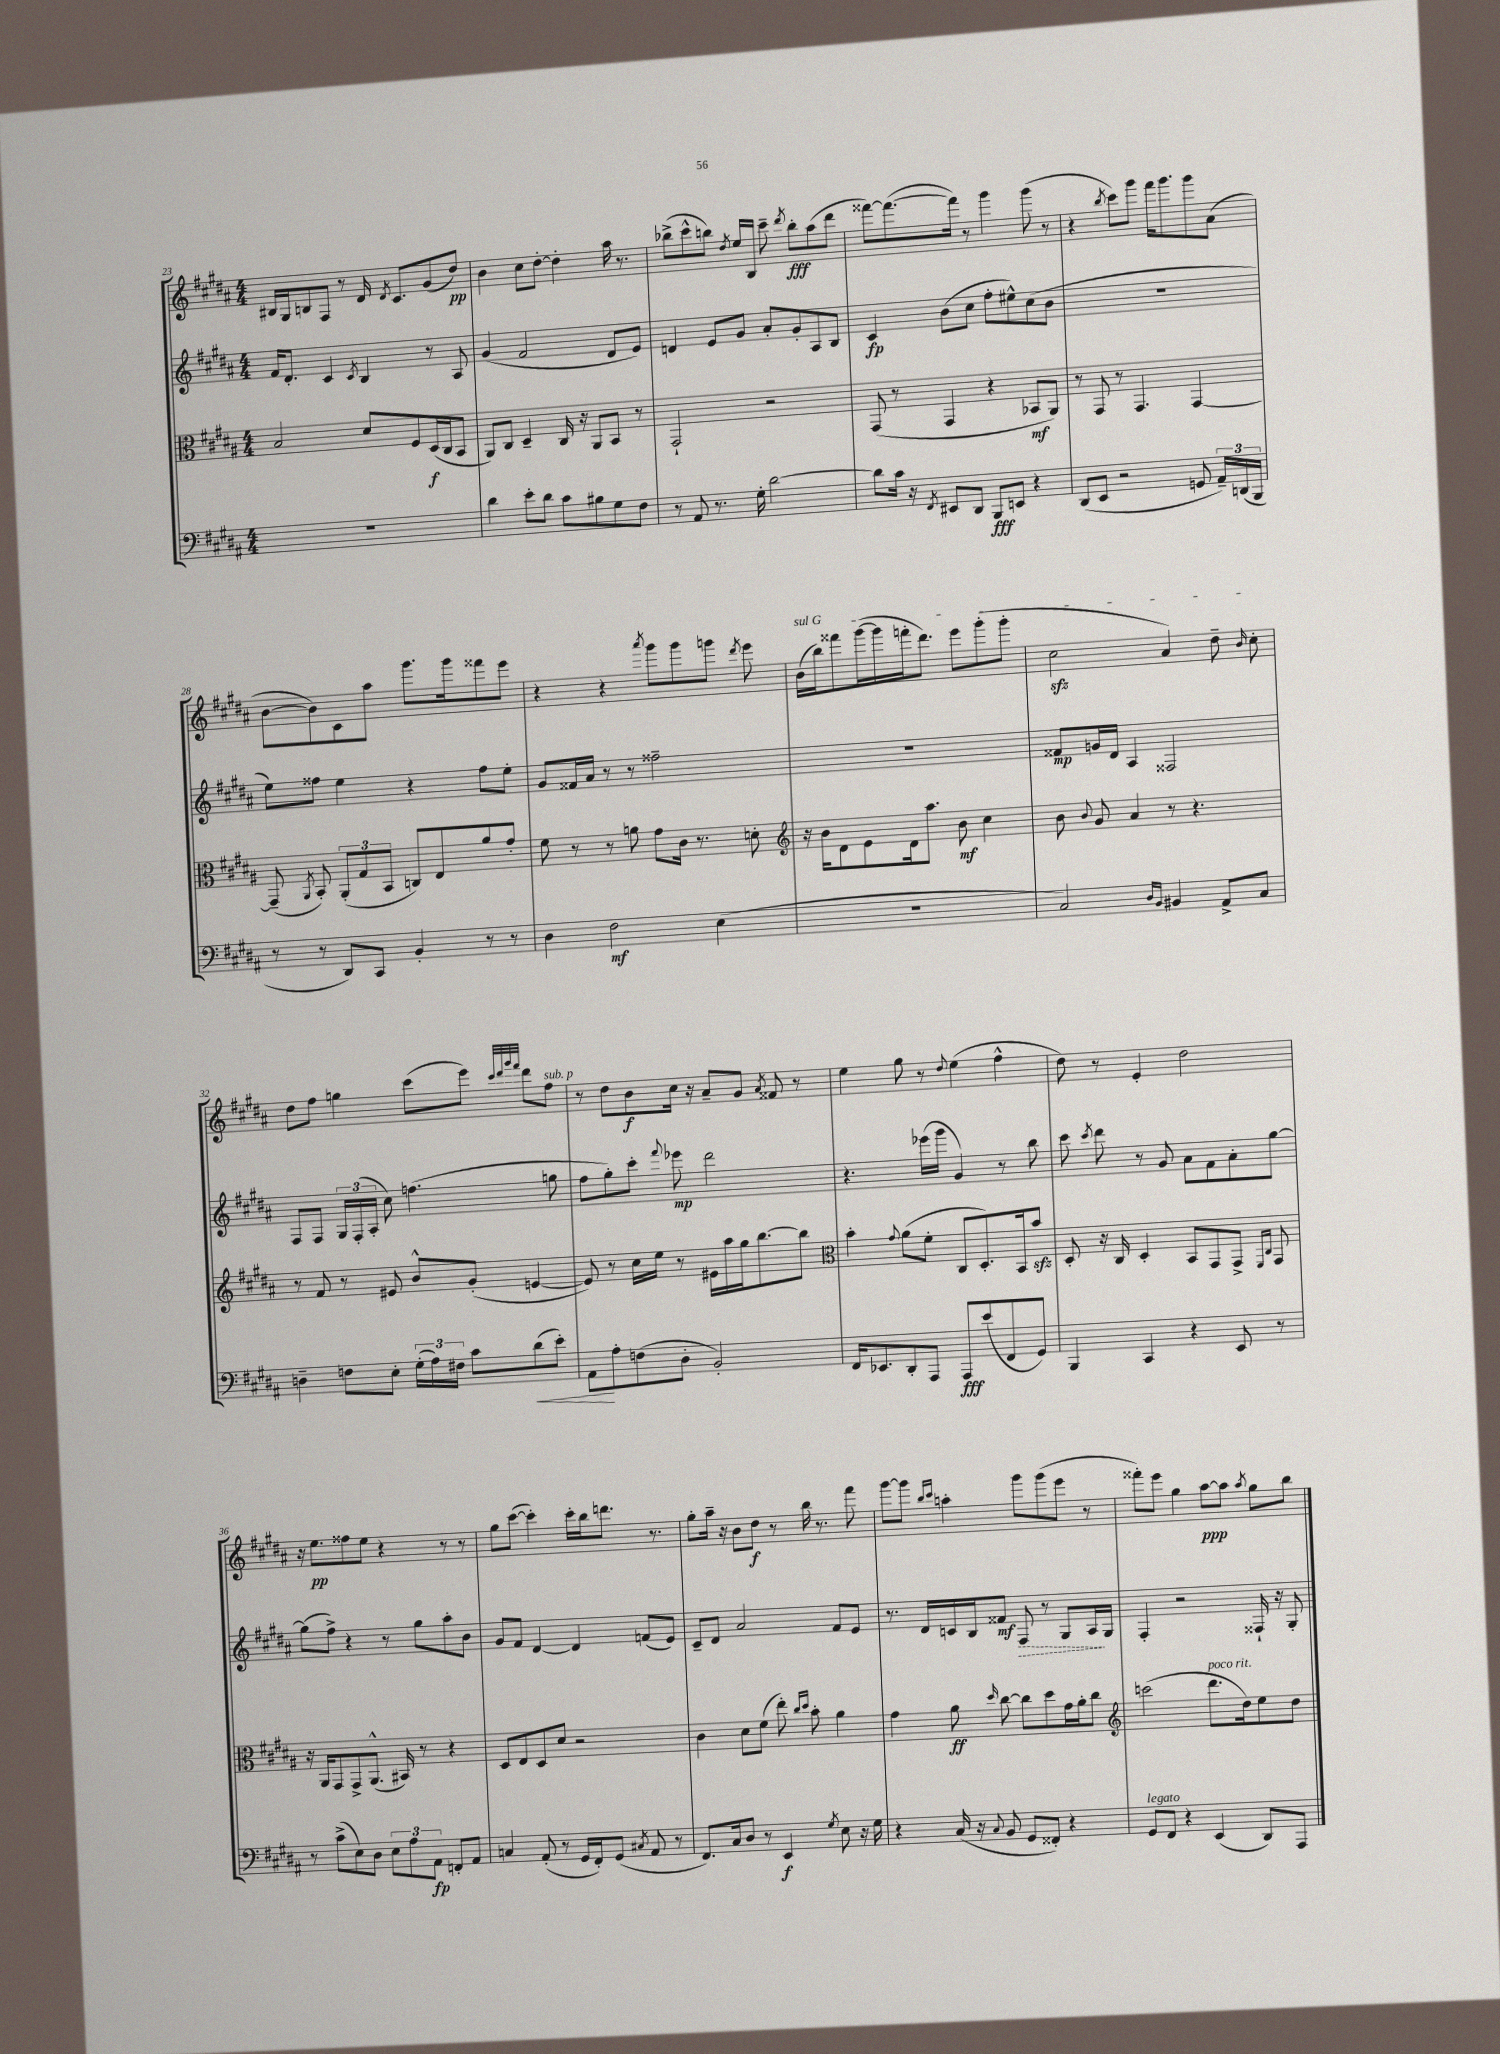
<<
\new StaffGroup <<
\new Staff = "s0" {
    \clef treble \key b \major \numericTimeSignature \time 4/4
    \autoBeamOff bis16[ gis16 b8 fis8] r8 dis'16 \acciaccatura { dis'8 } cis'8.[ gis'8( dis''8]\pp) |
    b'4 cis''8[ dis''8]~-. dis''4-. ais''16 r8. |
    bes''8[->( cis'''8-^ b''8]) \acciaccatura { dis''8 } e''16[ b16] cis'''8-- \acciaccatura { dis'''8 } b''8[-.\fff ais''8( dis'''8] |
    fisis'''8[~) fisis'''8.~( fisis'''16]) r8 gis'''4 gis'''8( r8 |
    r4 \acciaccatura { b''8 } cis'''8[) gis'''8] fis'''16[ gis'''8. gis'''8 ais'8]( |
    b'8[~ b'8) cis'8 ais''8] gis'''8.[ gis'''16 fisis'''8 e'''8] |
    r4 r4 \acciaccatura { ais'''8 } gis'''8[ gis'''8 g'''8] \acciaccatura { dis'''8 } e'''8 |
    \once \override TextSpanner.bound-details.left.text = \markup { \italic "sul G" } b'16[\startTextSpan( b''16) fisis'''8 gis'''16~( gis'''16 f'''16-. dis'''8.]) e'''8[ gis'''8-.( gis'''8]-. |
    cis''2\sfz ais'4) dis''8-- \grace { b'16 } cis''8-.\stopTextSpan |
    dis''8[ fis''8] g''4 cis'''8[( e'''8]) \grace { cis'''32[ dis'''32 gis'''32 fis'''32] } dis'''8[ fis''8]^\markup { \italic "sub. p" } |
    r8 dis''8[ b'8\f cis''16] r16 ais'8[-- gis'8] \acciaccatura { ais'8 } fisis'8 r8 |
    e''4 gis''8 r8 \appoggiatura { dis''8 } e''4( fis''4-^ |
    dis''8) r8 e'4-. dis''2 |
    r16 e''8.[\pp fisis''8 e''8] r4 r8 r8 |
    gis''8[ cis'''8]~( cis'''4-.) cis'''16[-. b''16 d'''8.] r8. |
    gis''8[-. ais''16]-- r16 b'8[ dis''8]\f r8 b''16 r8. fis'''8 |
    gis'''8[~ gis'''8] \grace { b''16[ cis'''16] } a''4-. gis'''8[ gis'''8( e'''8] r8 |
    fisis'''8[-.) e'''8] gis''4 ais''8[~\ppp ais''8] \acciaccatura { ais''8 } gis''8[ b''8] \bar "|." |
}
\new Staff = "s1" {
    \clef treble \key b \major \numericTimeSignature \time 4/4
    \autoBeamOff fis'16[ dis'8.]-. cis'4 \acciaccatura { cis'8 } b4 r8 ais8 |
    gis'4( fis'2 dis'8[ e'8]) |
    d'4 e'8[ gis'8] ais'8[-. gis'8-. ais8 b8] |
    cis'4\fp b'8[( cis''8] fis''8[-. eis''8-^) cis''8( b'8] |
    R1 |
    e''8[) fisis''8] e''4 r4 fisis''8[ e''8]-. |
    gis'8[ fisis'16 ais'16] r8 r8 fisis''2-- |
    R1 |
    fisis'8[\mp g'16 dis'16] ais4 fisis2 |
    fis8[ fis8] \tuplet 3/2 { gis16[ fis16-.( ais16]-. } cis''8) f''4.( g''8 |
    fis''8[ gis''8-.) cis'''8]-. \appoggiatura { fis'''8 } ees'''8\mp dis'''2 |
    r4. ees'''16[( gis'''16] gis'4) r8 b''8 |
    cis'''8 \acciaccatura { cis'''8 } dis'''8 r8 gis'8 ais'8[ fis'8 ais'8-. gis''8]~ |
    gis''8[( fis''8]->) r4 r8 gis''8[ ais''8-. b'8] |
    gis'8[ fis'8] dis'4~ dis'4 f'8[( e'8]) |
    cis'8[-- dis'8] ais'2 fis'8[ e'8] |
    r8. dis'16[ c'16 b16 \once \override Hairpin.style = #'dashed-line fisis'8]\mf\> fis8 r8 gis8[ ais16\! gis16] |
    fis4-. r2 fisis16-! r16 gis8-. \bar "|." |
}
\new Staff = "s2" {
    \clef alto \key b \major \numericTimeSignature \time 4/4
    \autoBeamOff b2 dis'8[ fis8 dis16\f( cis16 b,8] |
    ais,8[) cis8] dis4-- cis16 r16 ais,8[ b,8] r8 |
    gis,2-! r2 |
    gis,8( r8 gis,4 r4 bes,8[\mf ais,8]) |
    r8 gis,8 r8 gis,4. gis,4~ |
    gis,8--( \acciaccatura { ais,8 } b,8-.) \tuplet 3/2 { ais,8[-.( gis8 b,8] } c8[) e8 ais'8 gis'8]-. |
    fis'8 r8 r8 a'8 gis'8[ cis'16] r8. d'8-. |
    \clef treble r16 b'16[ dis'8 e'8 dis'16 ais''8.] b'8\mf cis''4 |
    b'8 \appoggiatura { b'8 } gis'8 ais'4 r8 r4. |
    r8 fis'8 r8 eis'8 b'8[-^ gis'8]-.( e'4~ |
    e'8) r8 cis''16[ e''16] r8 eis'16[ ais''16 gis''16 b''8.~ b''8] |
    \clef alto b'4-. \appoggiatura { gis'8 } ais'8[( fis'8]-. cis8[ dis8.-.) b,16 b'8]\sfz |
    dis8-. r16 cis16 dis4-. b,8[ gis,8 gis,8]-> \grace { fis,16[ cis16] } gis,8 |
    r16 ais,16[ gis,8 gis,8-> ais,8.]-^( bis,16) r8 r4 |
    dis8[ e8 dis8 dis'8] r2 |
    cis'4 dis'8[ fis'8]( e''8-.) \grace { cis''16[ dis''16] } b'8-. ais'4 |
    gis'4 ais'8\ff \grace { dis''16 } cis''8~ cis''8[ dis''8 gis'16 ais'16-. cis''8] |
    \clef treble c'''2( dis'''8.[^\markup { \italic "poco rit." } dis''16) e''8 dis''8] \bar "|." |
}
\new Staff = "s3" {
    \clef bass \key b \major \numericTimeSignature \time 4/4
    \autoBeamOff R1 |
    dis'4 e'8[-. dis'8] cis'8[ bis8 gis8 fis8] |
    r8 ais,8 r8. gis16-. dis'2~ |
    dis'8[ cis'16] r16 \acciaccatura { fis,8 } eis,8[ dis,8] b,,8[\fff e,8] r4 |
    dis,8[( e,8] r2 g,8 \tuplet 3/2 { ais,16[--) d,16( b,,16] } |
    r8 r8 dis,8[) cis,8] b,4-. r8 r8 |
    dis4 fis2\mf e4( |
    R1 |
    cis2) \grace { dis16[ b,16] } bis,4 ais,8[-> cis8] |
    d4-- f8[ e8]-. \tuplet 3/2 { gis16[-.( ais16) fis16] } cis'8[ dis'8\<( e'8]-.) |
    ais,8[\! ais8-. f8( dis8]-. b,2-.) |
    fis,16[ ees,8. dis,8-. ais,,8] ais,,8[\fff e'8( fis,8 gis,8]) |
    b,,4 cis,4 r4 e,8 r8 |
    r8 cis'8[->( e8) dis8] \tuplet 3/2 { e8[ ais8 ais,8]\fp } f,8[-. ais,8] |
    c4 ais,8-.( r8 gis,16[ fis,16-.) gis,8]( \acciaccatura { cis8 } ais,8 r8 |
    fis,8.[) cis16 dis8] r8 e,4\f \acciaccatura { gis8 } e8 r16 gis16 |
    r4 cis16( r16 \appoggiatura { cis8 } b,8 gis,8[ fisis,8]-.) r4 |
    gis,8[^\markup { \italic "legato" } fis,8] r4 e,4( dis,8[) ais,,8] \bar "|." |
}
>>
>>
\layout { \context { \Score currentBarNumber = #23 } }
